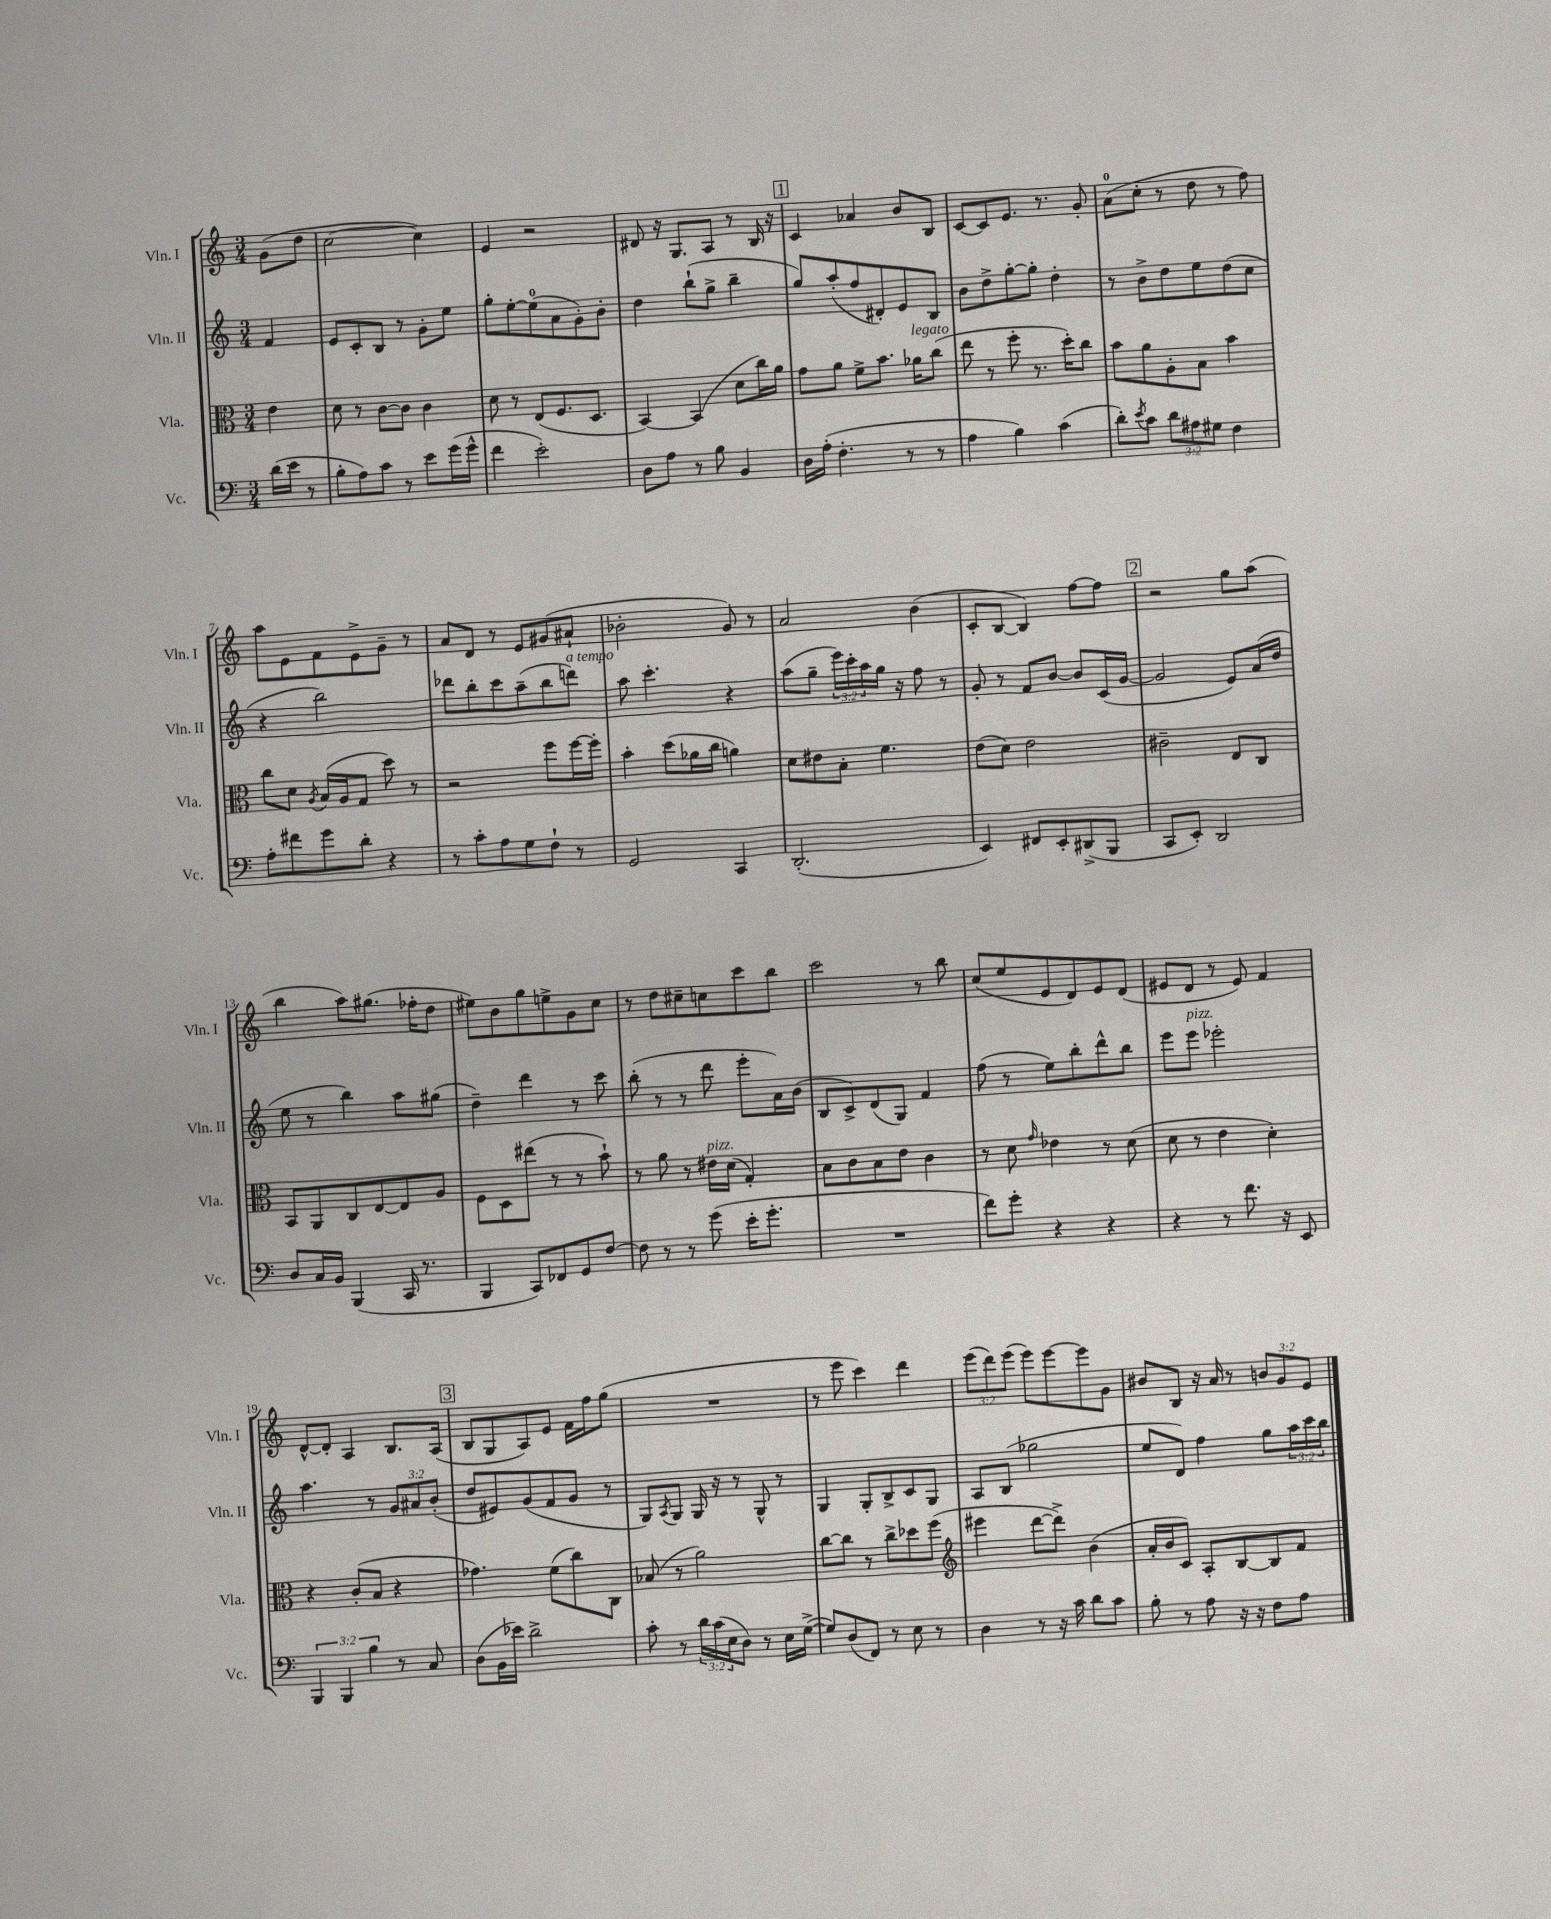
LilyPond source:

<<
\new StaffGroup <<
\new Staff = "s0" \with { instrumentName = "Vln. I" shortInstrumentName = "Vln. I" } {
    \clef treble \key c \major \numericTimeSignature \time 3/4 \override Staff.TupletNumber.text = #tuplet-number::calc-fraction-text \partial 4
    g'8( d''8 |
    c''2~ c''4) |
    e'4 r2 |
    dis'8 r16 g8. a8 r8 b16 r16 |
    \mark \markup { \box "1" } c'4 aes'4 b'8 b8 |
    c'8~ c'8 e'8. r8. g'8-. |
    a'8-0( c''8-. r8 d''8 r8 f''8) |
    a''8 e'8 f'8 e'8-> g'8-- r8 |
    a'8 d'8 r8 e'8 gis'8( ais'8-! |
    bes'2-. g'8) r8 |
    a'2 b'4( |
    c'8-. b8~ b4) f''8~ f''8 |
    \mark \markup { \box "2" } r2 g''8 a''8( |
    b''4 a''8) gis''8.( fes''16-. d''8 |
    eis''8) b'8 g''8 e''8-> g'8 c''8 |
    r8 d''8 cis''8-- c''8 c'''8 b''8 |
    c'''2 r8 b''8 |
    c''8( e''8 e'8 d'8) e'8 d'8( |
    eis'8 d'8 r8 eis'8) f'4 |
    d'8~-^ d'8-. a4 b8. a16( |
    \mark \markup { \box "3" } b8 g8 a8) e'8 f'16 f''16 g''8( |
    R2. |
    r8 e'''8 c'''4) d'''4 |
    \tuplet 3/2 { e'''8( d'''8) e'''8( } e'''8) e'''8~ e'''8 g'8 |
    bis'8 b8 r16 a'16 r8 \tuplet 3/2 { b'8 g'8 e'8 } \bar "|." |
}
\new Staff = "s1" \with { instrumentName = "Vln. II" shortInstrumentName = "Vln. II" } {
    \clef treble \key c \major \numericTimeSignature \time 3/4 \override Staff.TupletNumber.text = #tuplet-number::calc-fraction-text \partial 4
    f'4 |
    e'8 c'8-. b8 r8 g'8-. e''8 |
    g''8-. e''8~-. e''8-0( a'8 g'8-.) b'8-. |
    d''4 b''8-!( g''8-> b''4-- |
    \mark \markup { \box "1" } g''8) a''8-.( f''8 dis'8-.) e'8 b8 |
    b'8 d''8-> g''8~-. g''8-. d''4-. |
    r8 b'8-> d''8 e''8 d''8( c''8 |
    r4 b''2) |
    des'''8 b''8-. c'''8 a''8--( b''8 d'''8^\markup { \italic "a tempo" }) |
    a''8 c'''4.-. r4 |
    a''8( g''8-- \tuplet 3/2 { e'''16) c'''16-. a''16 } g''16 r16 f''8 r8 |
    g'8-. r8 f'8 b'8~ b'8 c'16( g'16~ |
    \mark \markup { \box "2" } g'2 e'8) a'16( d''16 |
    e''8 r8 b''4) a''8 gis''8( |
    d''4--) d'''4 r8 c'''8 |
    b''8-.( r8 r8 d'''8 e'''8-. a'16) b'16( |
    b8 c'8->) d'8( g8) f'4 |
    f''8( r8 e''8) b''8-. d'''8-^ b''8 |
    e'''8 e'''8^\markup { \italic "pizz." } ees'''2-. |
    a''4. r8 \tuplet 3/2 { g'8 ais'8 b'8-.( } |
    \mark \markup { \box "3" } d''8 eis'8) g'8( f'8 g'8 r8 |
    g8) \acciaccatura { a8 } g8 g16 r16 r8 g8-^ r8 |
    g4 g8-. b8-> c'8 g8 |
    a8 b8( ges''2 |
    e''8 d'8) f''4 g''8 \tuplet 3/2 { a''16 c'''16 b''16 } \bar "|." |
}
\new Staff = "s2" \with { instrumentName = "Vla." shortInstrumentName = "Vla." } {
    \clef alto \key c \major \numericTimeSignature \time 3/4 \partial 4
    e'4 |
    d'8 r8 c'8~ c'8 c'4 |
    d'8 r8 e8( f8. d8. |
    b,4~) b,4( d'8 c''16) a'16 |
    \mark \markup { \box "1" } g'8 a'8 f'8-> b'8. aes'16^\markup { \italic "legato" } c''8( |
    e''8 r8 f''8-. r8. d''16-.) c''8 |
    b'8 a'8 a8-. b8 b'4 |
    c''8 d'8 \acciaccatura { a8 } b16( a16 g8 d''8) r8 |
    r2 f''8 f''16~ f''16-. |
    b'4-. d''8( aes'16 c''16 a'4) |
    d'8 eis'8 b8-. f'4. |
    e'8( d'8) e'2 |
    \mark \markup { \box "2" } cis'2-- e8 c8 |
    b,8 a,8 c8 e8~ e8 a8 |
    f8 d8 eis''8( r8 r8 b'8-!) |
    r8 a'8 r8 eis'16^\markup { \italic "pizz." } d'16( g4-.) |
    b8 c'8 b8 e'8 c'4 |
    r8 d'8 \grace { g'16 } ees'4 r8 d'8( |
    d'8 r8 e'4 d'4-.) |
    r4 c'8-.( b8 r4 |
    \mark \markup { \box "3" } ges'4.) f'8( c''8) c8 |
    bes8( r8 a'2) |
    c''8~ c''8 r8 c''8-> des''8 f''8( |
    \clef treble eis'''4 d'''8~ d'''8->) b'4( |
    a'16-. b'16 c'8) a8-. b8~ b8 f'8 \bar "|." |
}
\new Staff = "s3" \with { instrumentName = "Vc." shortInstrumentName = "Vc." } {
    \clef bass \key c \major \numericTimeSignature \time 3/4 \override Staff.TupletNumber.text = #tuplet-number::calc-fraction-text \partial 4
    d'16( e'16 r8 |
    b8-. a8) c'8 r8 e'8 g'16( g'16-^ |
    f'4 e'2-.) |
    d8 a8 r8 b8 b,4 |
    \mark \markup { \box "1" } d16 a16-.( f4.-. r8 r8 |
    a4 b4) c'4( |
    d'8-.) \acciaccatura { e'8 } c'8 \tuplet 3/2 { d'8 ais8 gis8 } f4 |
    a8-. fis'8 g'8 d'8-. r4 |
    r8 c'8-. a8 g8 f8-! r8 |
    g,2 c,4 |
    d,2.-.( |
    e,4) fis,8 e,8-. dis,8->( b,,8 |
    \mark \markup { \box "2" } c,8 e,8-.) d,2 |
    d8 c16 b,16 b,,4( c,16 r8. |
    b,,4 c,8) fes,8 g,8 f8~ |
    f8 r8 r8 g'8( e'16-. g'8.-. |
    R2. |
    f'8) g'8-. r4 r4 |
    r4 r8 f'8. r16 e,8 |
    \tuplet 3/2 { b,,4 b,,4 b4 } r8 c8 |
    \mark \markup { \box "3" } d8( b,16 ees'16) d'2-> |
    c'8-. r8 \tuplet 3/2 { d'16 c'16( e16 } d8) r8 e16 g16~->( |
    g8) d8( f,8) r8 e8 r8 |
    d4 r8 r16 c'16 d'8 c'8 |
    b8-. r8 a8 r16 r16 f8 a8 \bar "|." |
}
>>
>>
